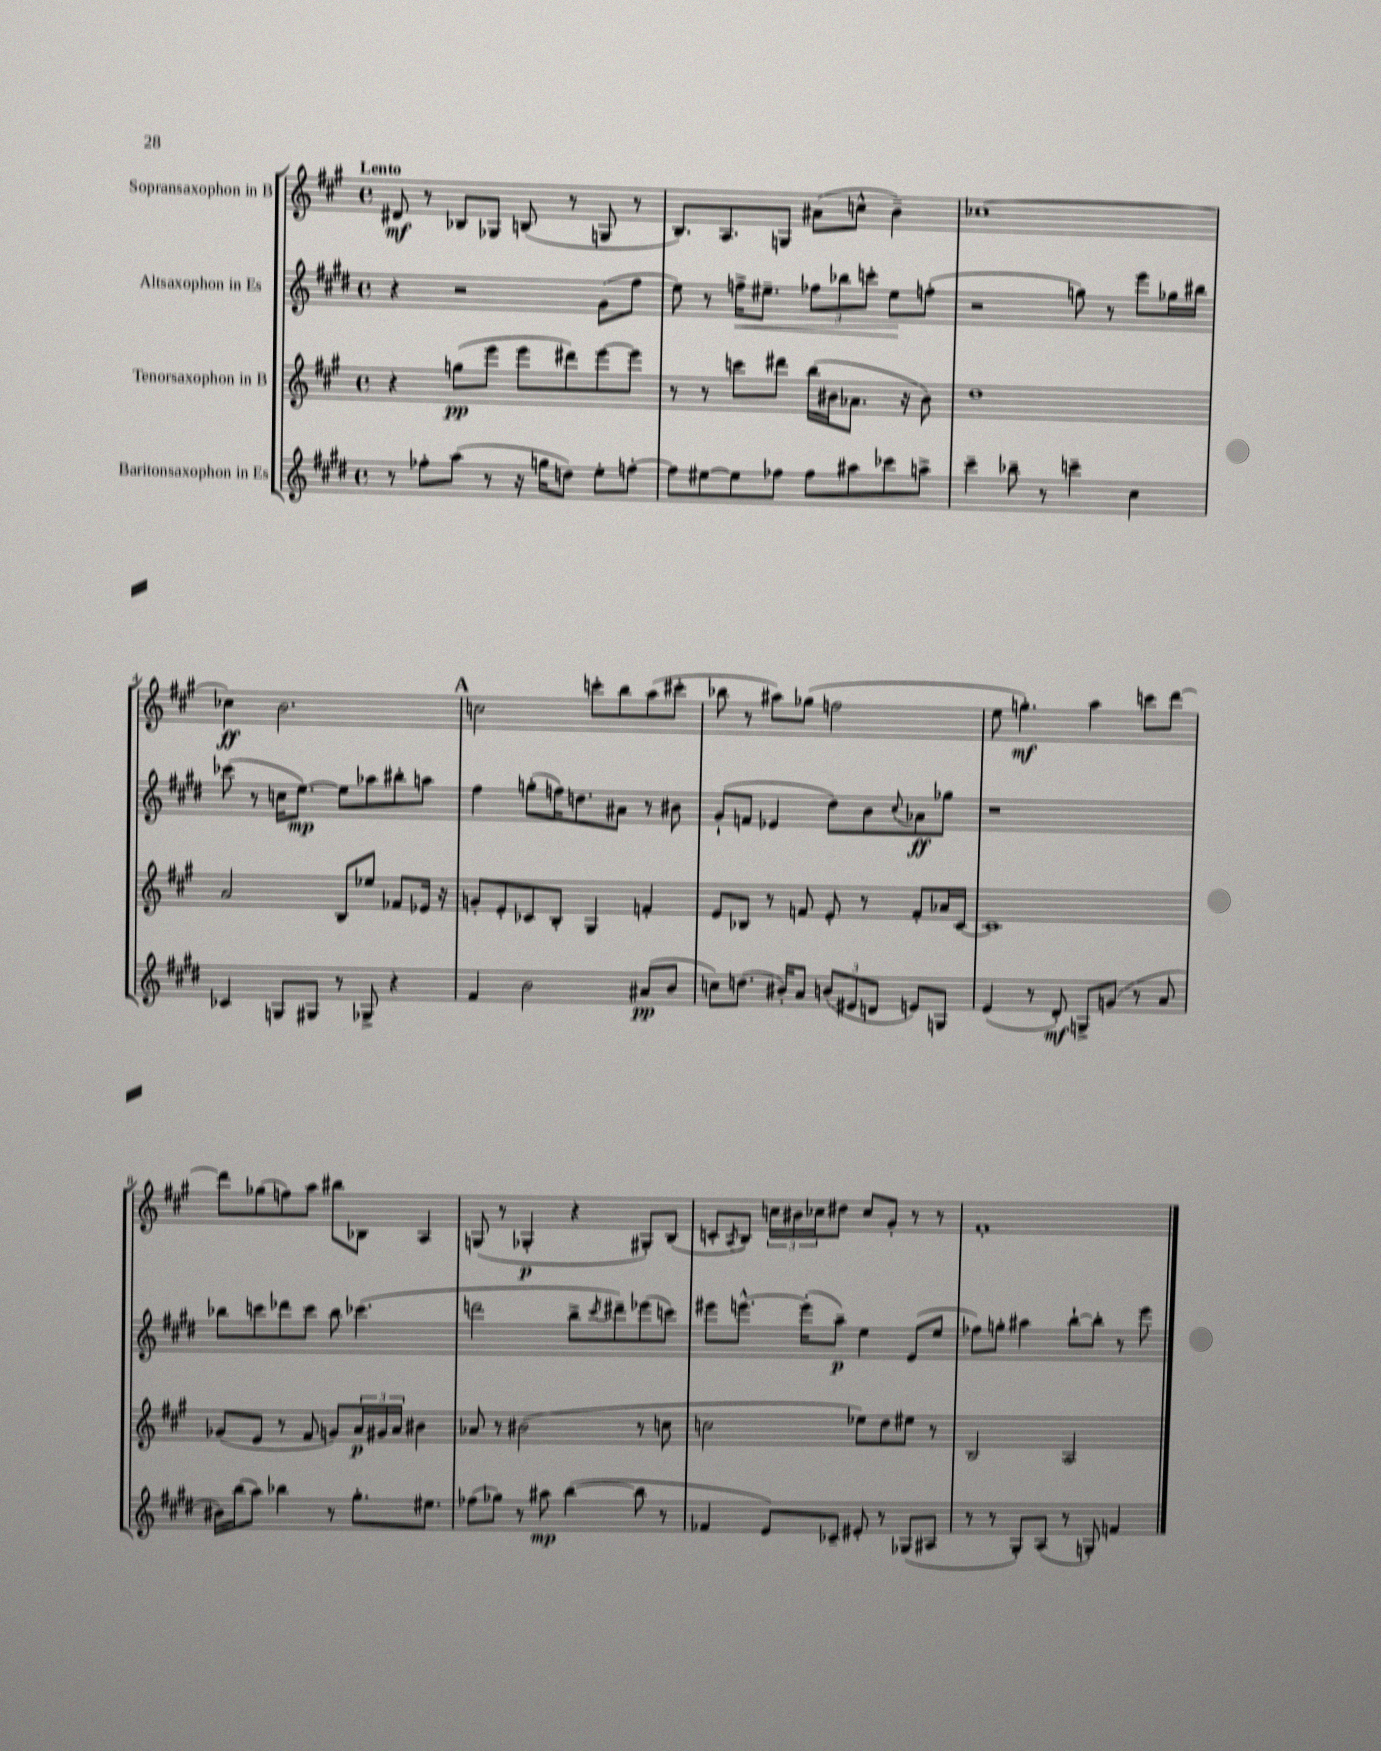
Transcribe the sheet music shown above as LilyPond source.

<<
\new StaffGroup <<
\new Staff = "s0" \with { instrumentName = "Sopransaxophon in B" } {
    \clef treble \key a \major \defaultTimeSignature \time 4/4 \tempo "Lento"
    dis'8\mf r8 bes8 ges8 b8( r8 g8 r8 |
    b8.) a8. g8 ais'8( c''8-^ b'4--) |
    ces''1~ |
    ces''4\ff b'2. |
    \mark \markup { \bold "A" } c''2 c'''8-. b''8 a''8( cis'''8-. |
    bes''8 r8 ais''8) ges''8( f''2 |
    e''8 g''4.-.\mf) a''4 c'''8 d'''8~ |
    d'''8 ges''8( f''8) a''8 bis''8 bes8 a4 |
    g8( r8 ges4-.\p r4 gis8-.) b8( |
    c'8-. \acciaccatura { a8 } b8) \tuplet 3/2 { c''16 bis'16 ces''16 } dis''8 ces''8 gis'8-. r8 r8 |
    fis'1-. \bar "|." |
}
\new Staff = "s1" \with { instrumentName = "Altsaxophon in Es" } {
    \clef treble \key e \major \defaultTimeSignature \time 4/4
    r4 r2 gis'8( fis''8 |
    e''8) r8 f''16->\< eis''8.-- \tuplet 3/2 { fes''8 bes''8 c'''8-. } eis''8\! f''8-.( |
    r2 g''8) r8 e'''8 ges''16 bis''16 |
    ces'''8( r8 c''16 e''8.~\mp) e''8 aes''8 bis''8-. a''8 |
    \mark \markup { \bold "A" } fis''4 g''8-.( f''16) d''8. ais'8 r8 bis'8 |
    gis'8-!( f'8 ees'4 dis''8) b'8 \appoggiatura { cis''8 } aes'8\ff ges''8 |
    r1 |
    bes''8 c'''8 des'''8 c'''8 bes''8 ces'''4.( |
    d'''2 b''8-> \acciaccatura { cis'''8 } dis'''8--) ees'''8( c'''8) |
    eis'''8 e'''8.~-^ e'''16-.( a''8--\p) e''4 e'8( e''8 |
    fes''8) g''8-. ais''4 b''8~-! b''8-. r8 e'''8 \bar "|." |
}
\new Staff = "s2" \with { instrumentName = "Tenorsaxophon in B" } {
    \clef treble \key a \major \defaultTimeSignature \time 4/4
    r4 g''8\pp( e'''8 e'''8 dis'''8) e'''8~ e'''8 |
    r8 r8 c'''8 dis'''8 b''16( bis'16 aes'8. r16 bis'8) |
    d''1 |
    a'2 b8 ees''8 fes'8 ees'16 r16 |
    \mark \markup { \bold "A" } g'8-. e'8-. ces'8 b8-. gis4 f'4-. |
    e'8 bes8 r8 f'8 e'8-. r8 f'8-. aes'16 cis'16~ |
    cis'1 |
    ges'8( e'8 r8 fis'8 g'8) \tuplet 3/2 { a'16\p gis'16 a'16 } bis'4 |
    aes'8 r8 bis'2( r8 c''8 |
    c''2 ees''8) d''8 eis''8 r8 |
    b2 a2 \bar "|." |
}
\new Staff = "s3" \with { instrumentName = "Baritonsaxophon in Es" } {
    \clef treble \key e \major \defaultTimeSignature \time 4/4
    r8 fes''8-. a''8( r8 r16 g''16 d''8) e''8-. f''8~-. |
    f''8 eis''8~ eis''8 fes''8 fes''8 ais''8 ces'''8 a''8-> |
    cis'''4-- bes''8-- r8 c'''4-- cis''4 |
    ces'4 g8 gis8 r8 ges8-> r4 |
    \mark \markup { \bold "A" } fis'4 b'2 ais'8\pp( b'8 |
    c''8) d''8.( bis'16-.) a'8 \tuplet 3/2 { b'8( eis'8 d'8 } e'8) g8 |
    e'4( r8 dis'8-.\mf) g8-> g'8( r8 a'8 |
    bis'16) b''16( a''8) bes''4 r8 gis''8.-. eis''8. |
    fes''8( ges''8) r8 ais''8\mp b''4~( b''8 r8 |
    fes'4 e'8) ces'8-- eis'8-. r8 ges8( ais8 |
    r8 r8 gis8-.) a8( r8 g8-.) f'4 \bar "|." |
}
>>
>>
